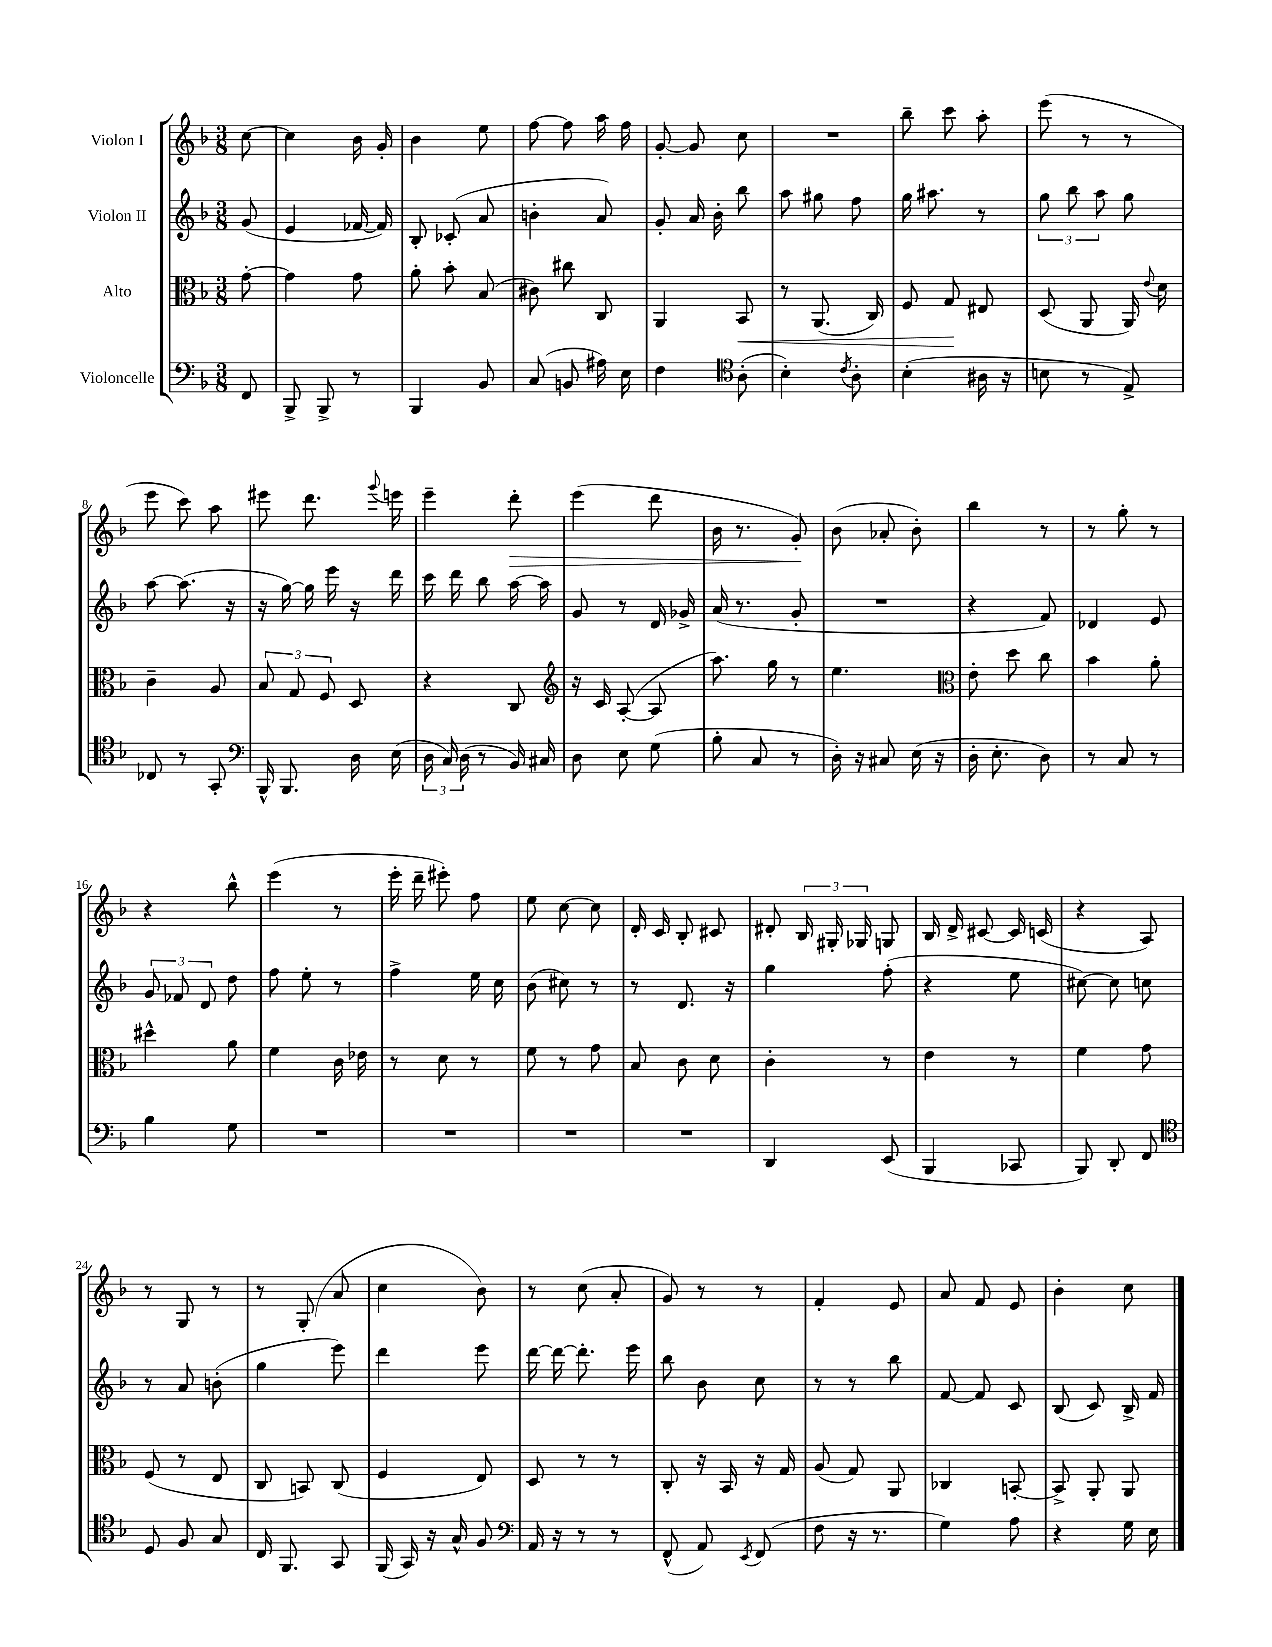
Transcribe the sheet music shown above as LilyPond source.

<<
\new StaffGroup <<
\new Staff = "s0" \with { instrumentName = "Violon I" } {
    \clef treble \key f \major \numericTimeSignature \time 3/8 \partial 8
    \autoBeamOff c''8~ |
    c''4 bes'16 g'16-. |
    bes'4 e''8 |
    f''8~ f''8 a''16 f''16 |
    g'8~-. g'8 c''8 |
    R4. |
    bes''8-- c'''8 a''8-. |
    e'''8( r8 r8 |
    e'''8 c'''8) a''8 |
    eis'''8 d'''8. \appoggiatura { g'''8 } e'''16 |
    e'''4-- d'''8-.\> |
    e'''4( d'''8 |
    bes'16 r8. g'8-.\!) |
    bes'8( aes'8-. bes'8-.) |
    bes''4 r8 |
    r8 g''8-. r8 |
    r4 bes''8-^ |
    e'''4( r8 |
    e'''16-. d'''16-- eis'''8-.) f''8 |
    e''8 c''8~ c''8 |
    d'16-. c'16 bes8-. cis'8 |
    dis'8-. \tuplet 3/2 { bes16 gis16-. ges16 } g8 |
    bes16 d'16-> cis'8~ cis'16 c'16( |
    r4 a8) |
    r8 g8 r8 |
    r8 g8-.( a'8 |
    c''4 bes'8) |
    r8 c''8( a'8-. |
    g'8) r8 r8 |
    f'4-. e'8 |
    a'8 f'8 e'8 |
    bes'4-. c''8 \bar "|." |
}
\new Staff = "s1" \with { instrumentName = "Violon II" } {
    \clef treble \key f \major \numericTimeSignature \time 3/8 \partial 8
    \autoBeamOff g'8( |
    e'4 fes'16~ fes'16) |
    bes8-. ces'8-.( a'8 |
    b'4-. a'8) |
    g'8-. a'16 bes'16-. bes''8 |
    a''8 gis''8 f''8 |
    g''16 ais''8. r8 |
    \tuplet 3/2 { g''8 bes''8 a''8 } g''8 |
    a''8~ a''8.( r16 |
    r16 g''16~) g''16 e'''16 r16 d'''16 |
    c'''16 d'''16 bes''8 a''16~ a''16 |
    g'8 r8 d'16 ges'16-> |
    a'16( r8. g'8-. |
    R4. |
    r4 f'8) |
    des'4 e'8 |
    \tuplet 3/2 { g'8 fes'8 d'8 } d''8 |
    f''8 e''8-. r8 |
    f''4-> e''16 c''16 |
    bes'8( cis''8) r8 |
    r8 d'8. r16 |
    g''4 f''8-.( |
    r4 e''8 |
    cis''8~) cis''8 c''8 |
    r8 a'8 b'8-.( |
    g''4 e'''8) |
    d'''4 e'''8 |
    d'''16~ d'''16~ d'''8.-. e'''16 |
    bes''8 bes'8 c''8 |
    r8 r8 bes''8 |
    f'8~ f'8 c'8 |
    bes8( c'8) bes16-> f'16 \bar "|." |
}
\new Staff = "s2" \with { instrumentName = "Alto" } {
    \clef alto \key f \major \numericTimeSignature \time 3/8 \partial 8
    \autoBeamOff g'8~-. |
    g'4 g'8 |
    a'8-. bes'8-. bes8( |
    cis'8) cis''8 c8 |
    a,4 bes,8\< |
    r8 a,8.( c16) |
    f8 g8\! eis8 |
    d8( a,8 a,16) \appoggiatura { e'8 } d'16 |
    c'4-- a8 |
    \tuplet 3/2 { bes8 g8 f8 } d8 |
    r4 c8 |
    \clef treble r16 c'16 a8~-.( a8 |
    a''8.) g''16 r8 |
    e''4. |
    \clef alto e'8-. d''8 c''8 |
    bes'4 a'8-. |
    dis''4-^ a'8 |
    f'4 c'16 ees'16 |
    r8 d'8 r8 |
    f'8 r8 g'8 |
    bes8 c'8 d'8 |
    c'4-. r8 |
    e'4 r8 |
    f'4 g'8 |
    f8( r8 e8 |
    c8 b,8) c8( |
    f4 e8) |
    d8 r8 r8 |
    c8-. r16 bes,16 r16 g16 |
    a8( g8) a,8 |
    ces4 b,8~-. |
    b,8-> a,8-. a,8 \bar "|." |
}
\new Staff = "s3" \with { instrumentName = "Violoncelle" } {
    \clef bass \key f \major \numericTimeSignature \time 3/8 \partial 8
    \autoBeamOff f,8 |
    bes,,8-> bes,,8-> r8 |
    bes,,4 bes,8 |
    c8( b,8 ais16) e16 |
    f4 \clef tenor a8-.( |
    bes4-.) \acciaccatura { c'8 } a8-. |
    bes4-.( ais16 r16 |
    b8 r8 e8->) |
    ces8 r8 g,8-. |
    \clef bass bes,,16-^ bes,,8. d16 e16( |
    \tuplet 3/2 { d16 c16) d16( } r8 bes,16) cis16 |
    d8 e8 g8( |
    bes8-. c8 r8 |
    d16-.) r16 cis8 e16( r16 |
    d16-. e8.-. d8) |
    r8 c8 r8 |
    bes4 g8 |
    R4. |
    R4. |
    R4. |
    R4. |
    d,4 e,8( |
    bes,,4 ces,8 |
    bes,,8) d,8-. f,8 |
    \clef tenor d8 f8 g8 |
    c16 f,8. g,8 |
    f,16( g,16) r16 g16-^ f8 |
    \clef bass a,16 r16 r8 r8 |
    f,8-^( a,8) \acciaccatura { e,8 } f,8( |
    f8 r16 r8. |
    g4) a8 |
    r4 g16 e16 \bar "|." |
}
>>
>>
